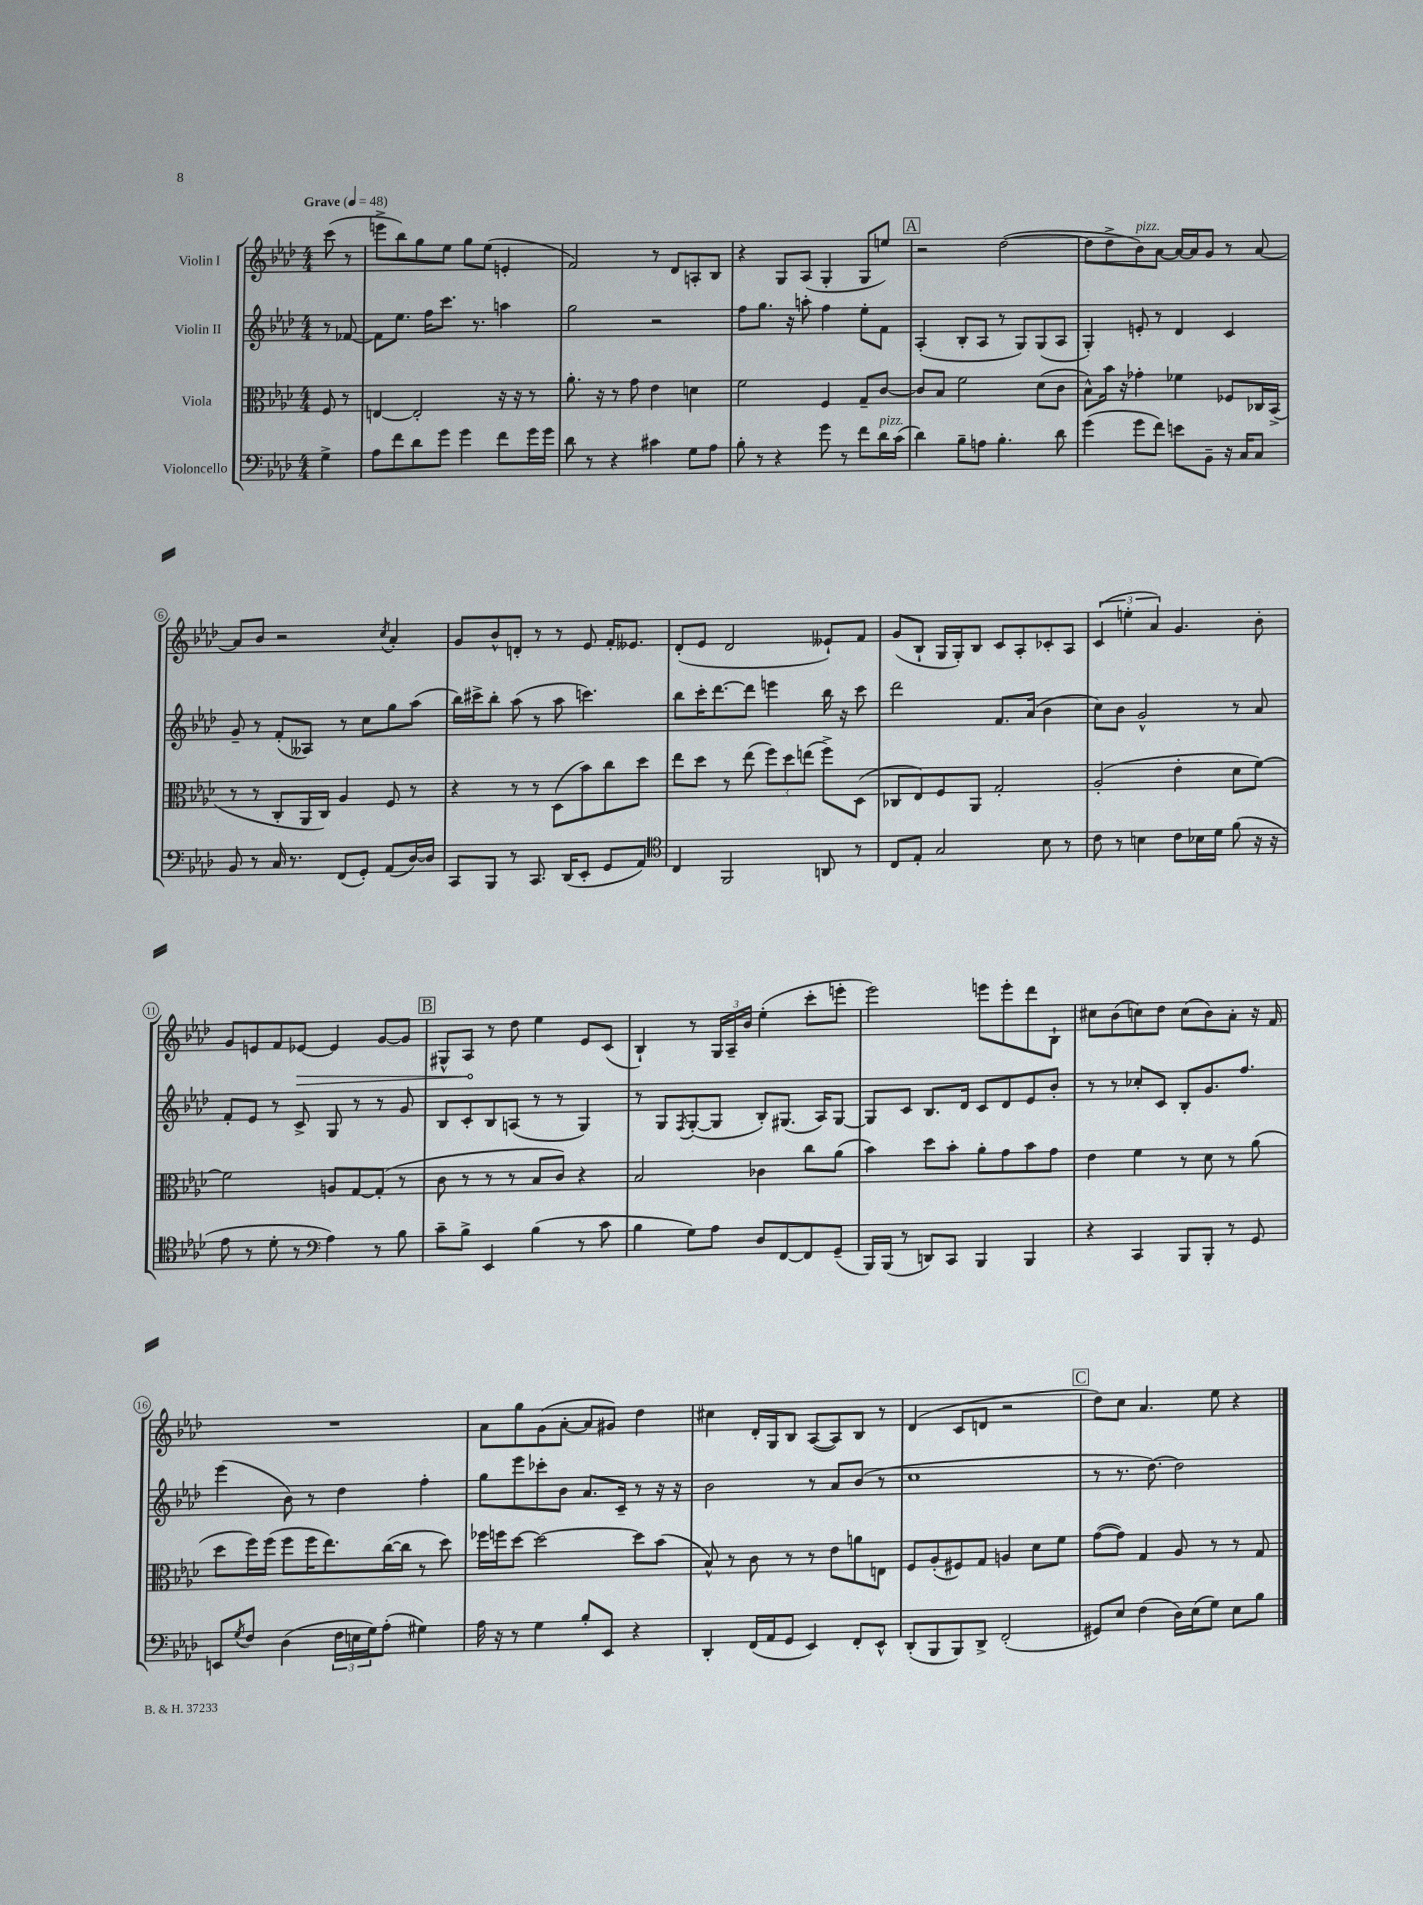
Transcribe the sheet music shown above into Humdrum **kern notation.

**kern	**kern	**kern	**kern
*staff4	*staff3	*staff2	*staff1
*clefF4	*clefC3	*clefG2	*clefG2
*k[b-e-a-d-]	*k[b-e-a-d-]	*k[b-e-a-d-]	*k[b-e-a-d-]
*M4/4	*M4/4	*M4/4	*M4/4
*MM48	*MM48	*MM48	*MM48
4G^\	8F/	8r	(8ccc\
.	8r	[8f-/	8r
=	=	=	=
8A-\L	[4E/	8f-\]L	8eee^\L
8f\	.	8.ee-\J	8bb-\)
8d-\	2E'/]	.	8gg\
.	.	16ff\LK	.
8g\J	.	8.ccc\J	8ee-\J
4g\	.	.	8gg\L
.	.	8.r	.
.	.	.	(8ee-\J
8f\L	16r	4aa\	4e'/
.	16r	.	.
16g\L	8r	.	.
16g\JJ	.	.	.
=	=	=	=
8d-\	8.a-'\	2gg\	2f/)
8r	.	.	.
.	16r	.	.
4r	8r	.	.
.	8g\	.	.
4c#\	4e-\	2r	8r
.	.	.	8d-/L
8G\L	4d\	.	8A'/
8A-\J	.	.	8B-/J
=	=	=	=
8B-'\	2f\	8ff\L	4r
8r	.	8.gg\J	.
4r	.	.	8G/L
.	.	16r	.
.	.	8aa'\	(8A-/J
8g\	4F/	4ff\	4G'/
8r	.	.	.
8f\L	8G~/L	8ee-'\L	8G/L
16d-\L	[8c/J	8f\J	8ee/J)
(16c\JJ	.	.	.
=	=	=	=
4d-\)	8c/]L	(4A-'/	2r
.	8B-/J	.	.
8B-~\L	2f\	8B-'/L	.
8A\J	.	8A-/J	.
4.B-'\	.	8r	([2dd-\
.	.	8G/L)	.
.	(8d-\L	(8G/	.
8d-\	8c\J	8A-/J	.
=	=	=	=
(4g\	8B-^^\L)	4G'/)	8dd-\]L
.	16b-\Jk	.	8dd-^\
.	16r	.	.
8g\L	4g-'\	8e'/	8b-\)
8f\J)	.	8r	[8a-\J
8e\L	4f-\	4d-/	16a-/_LL
.	.	.	16a-/]J
8BB-~\J	.	.	8g/J
16r	8F-/L	4c/	8r
16C/LK	.	.	.
8C/J	16C-/L	.	[8a-/
.	(16BB-^/JJ	.	.
=	=	=	=
8BB-/	8r	8g~/	8a-/]L
8r	8r	8r	8b-/J
16C/	8C'/L	(8f'/L	2r
8.r	.	.	.
.	16AA-/L	8A--/J)	.
.	16C/JJ)	.	.
(8FF/L	4A-/	8r	.
8GG'/J)	.	8cc\L	.
.	.	.	8qcc/
(8AA-/L	8F/	8gg\	4a-'/
[16D-/L)	8r	(8aa-\J	.
16D-/]JJ	.	.	.
=	=	=	=
8CC/L	4r	16bb-\LL)	8g/L
.	.	16ccc#^\J	.
8BBB-/J	.	8bb-'\J	8b-^^/
8r	8r	(8aa-\	8d'/J
8.CC/	8r	8r	8r
.	(8D-\L	8aa-\	8r
(16DD-/LK	.	.	.
8EE-'/J	8b-\)	4.ccc\)	8e-/
8GG/L	8cc\	.	16f'/LK
.	.	.	8.e--/J
8AA-/J)	8dd-\J	.	.
=	=	=	=
*clefC4	*	*	*
4C/	8ee-\L	8bb-\L	(8d-'/L
.	8dd-\J	16ccc'\K	8e-/J
.	.	[8.ddd-\	.
2FF/	8r	.	2d-/
.	(8ee-\	8ddd-\]J	.
.	12ff\L)	4eee\	.
.	12dd-\	.	.
.	(12ee\J	.	.
8AA/	8ff^\L)	16bb-\	8e--`/L)
.	.	16r	.
8r	(8D-\J	8ccc\	8f/J
=	=	=	=
8C/L	8C-/L	2ddd-\	(8g/L
8E-'/J	8E-/)	.	8B-`/J
2G/	8F/	.	16G/LL
.	.	.	16G'/J)
.	8AA-/J	.	8B-/J
.	2G'/	8.f/L	8c/L
.	.	.	8A-'/
.	.	(16a-/Jk	.
8B-\	.	4b-\	8c-'/
8r	.	.	8A-/J
=	=	=	=
8c\	(2A-'/	8cc\L)	(6c/
8r	.	8b-\J	.
.	.	.	6ee'\
4B\	.	2g^^/	.
.	.	.	6a-/)
8c\L	4e-'\	.	4.g/
16B-\L	.	.	.
16d-\JJ	.	.	.
(8f\	8d-\L	8r	.
16r	[8f\J)	8a-/	8b-'\
16r	.	.	.
=	=	=	=
8e-\	2f\]	8f'/L	8g/L
8r	.	8e-/J	8e/
8d-'\	.	8r	8f/
8r	.	8c^/	[8e-/J
*clefF4	*	*	*
4A-\)	8A/L	8G/	4e-/]
.	[8G/	8r	.
8r	(8G'/]J	8r	[8g/L
8B-\	8r	8g/	8g/]J
=	=	=	=
8c~\L	8c\	8B-/L	8G#^^/L
8B-^\J	8r	8c'/	8A-/J
4EE-/	8r	8B-/	8r
.	8r	(8A/J	8dd-\
(4B-\	8B-/L	8r	4ee-\
.	8c/J)	8r	.
8r	4r	4G/)	8e-/L
8c\	.	.	(8c/J
=	=	=	=
4B-\	2B-/	8r	4B-`/)
.	.	8G/L	.
.	.	8qF/	.
8G\L)	.	([8G'/	8r
8A-\J	.	8G/]J	24G/LL
.	.	.	24A-~/
.	.	.	24b-/JJ
8D-/L	4c-\	8B-'/L)	(4ee-'\
[8FF/	.	(8.G#/J	.
8FF/]	8cc\L	.	8ccc'\L
.	.	16A-/LK)	.
(8GG~/J	(8a-\J	[8G#/J	8eee'\J
=	=	=	=
16BBB-/LL)	4b-\)	8G#/]L	2eee-\)
(16BBB-/JJ	.	.	.
8r	.	8c/J	.
8DD/L)	8dd-\L	8.B-/L	.
8CC/J	8b-'\J	.	.
.	.	16d-/Jk	.
4BBB-/	8a-'\L	8c/L	8eee\L
.	8g\	8d-/	8eee'\
4BBB-/	8b-\	8e-/	8ddd-\
.	8g\J	8b-'/J	8B-`\J
=	=	=	=
4r	4e-\	8r	8cc#\L
.	.	8r	(8b-\
4CC/	4f\	8cc-'/L	8cc\)
.	.	8c/J	8dd-\J
8BBB-/L	8r	8B-'/L	(8cc\L
8BBB-'/J	8d-\	8.g/	8b-\)
8r	8r	.	8a-'\J
.	.	8.ff/J	.
8GG/	(8a-\	.	16r
.	.	.	16f/
=	=	=	=
8EE/L	8dd-\L	(4eee-\	1r
8qG/	.	.	.
8F/J	16ff\L)	.	.
.	(16ff\JJ	.	.
(4D-\	8ff\L	8b-\)	.
.	16ff\K	8r	.
.	8.ee-\)	.	.
24F\LL	.	4dd-\	.
24E\	.	.	.
24G\J)	.	.	.
(8A-'\J	([16cc\L	.	.
.	16cc\]JJ	.	.
4G#\)	8r	4ff'\	.
.	8dd-\)	.	.
=	=	=	=
16A-\	16ff-\LL	8gg\L	8a-\L
16r	16ff\J	.	.
8r	[8dd-\J	8eee-\	8gg\
4G\	2dd-\_	8ccc-'\	(8g\
.	.	8b-\J	[8a-'\J
8B-'/L	.	8.a-/L	8a-/]L
8EE-/J	.	.	8g#/J)
.	.	16c~/Jk	.
4r	8dd-\]L	8r	4dd-\
.	(8b-\J	16r	.
.	.	16r	.
=	=	=	=
4DD-'/	8B-^^/)	2b-\	4cc#\
.	8r	.	.
(16FF/LL	8c\	.	16d-'/LL
16AA-/J	.	.	16G/J
8GG/J	8r	.	8B-/J
4EE-/)	8r	8r	([8A-/L
.	8e-\L	8a-/L	8A-/])
8FF'/L	8a\	(8b-/J	8B-/J
8EE-^^/J	8E\J	8r	8r
=	=	=	=
(8DD-'/L	8F/L	1cc	(4d-/
8BBB-/	(8A-'/	.	.
8BBB-/)	8F#/)	.	8c/L
8DD-^/J	8G/J	.	8d/J
(2FF'/	4A/	.	2r
.	8d-\L	.	.
.	8f\J	.	.
=	=	=	=
8GG#/L)	([8g\L	8r	8dd-\L)
8E-/J	8g\]J)	8.r	8cc\J
(4F\	4G/	.	4.a-/
.	.	[8.dd-\)	.
16D-\LL)	8A-/	2dd-\]	.
(16E-\J	.	.	.
8G\J)	8r	.	8ee-\
8E-\L	8r	.	4r
8B-\J	8G/	.	.
==	==	==	==
*-	*-	*-	*-
